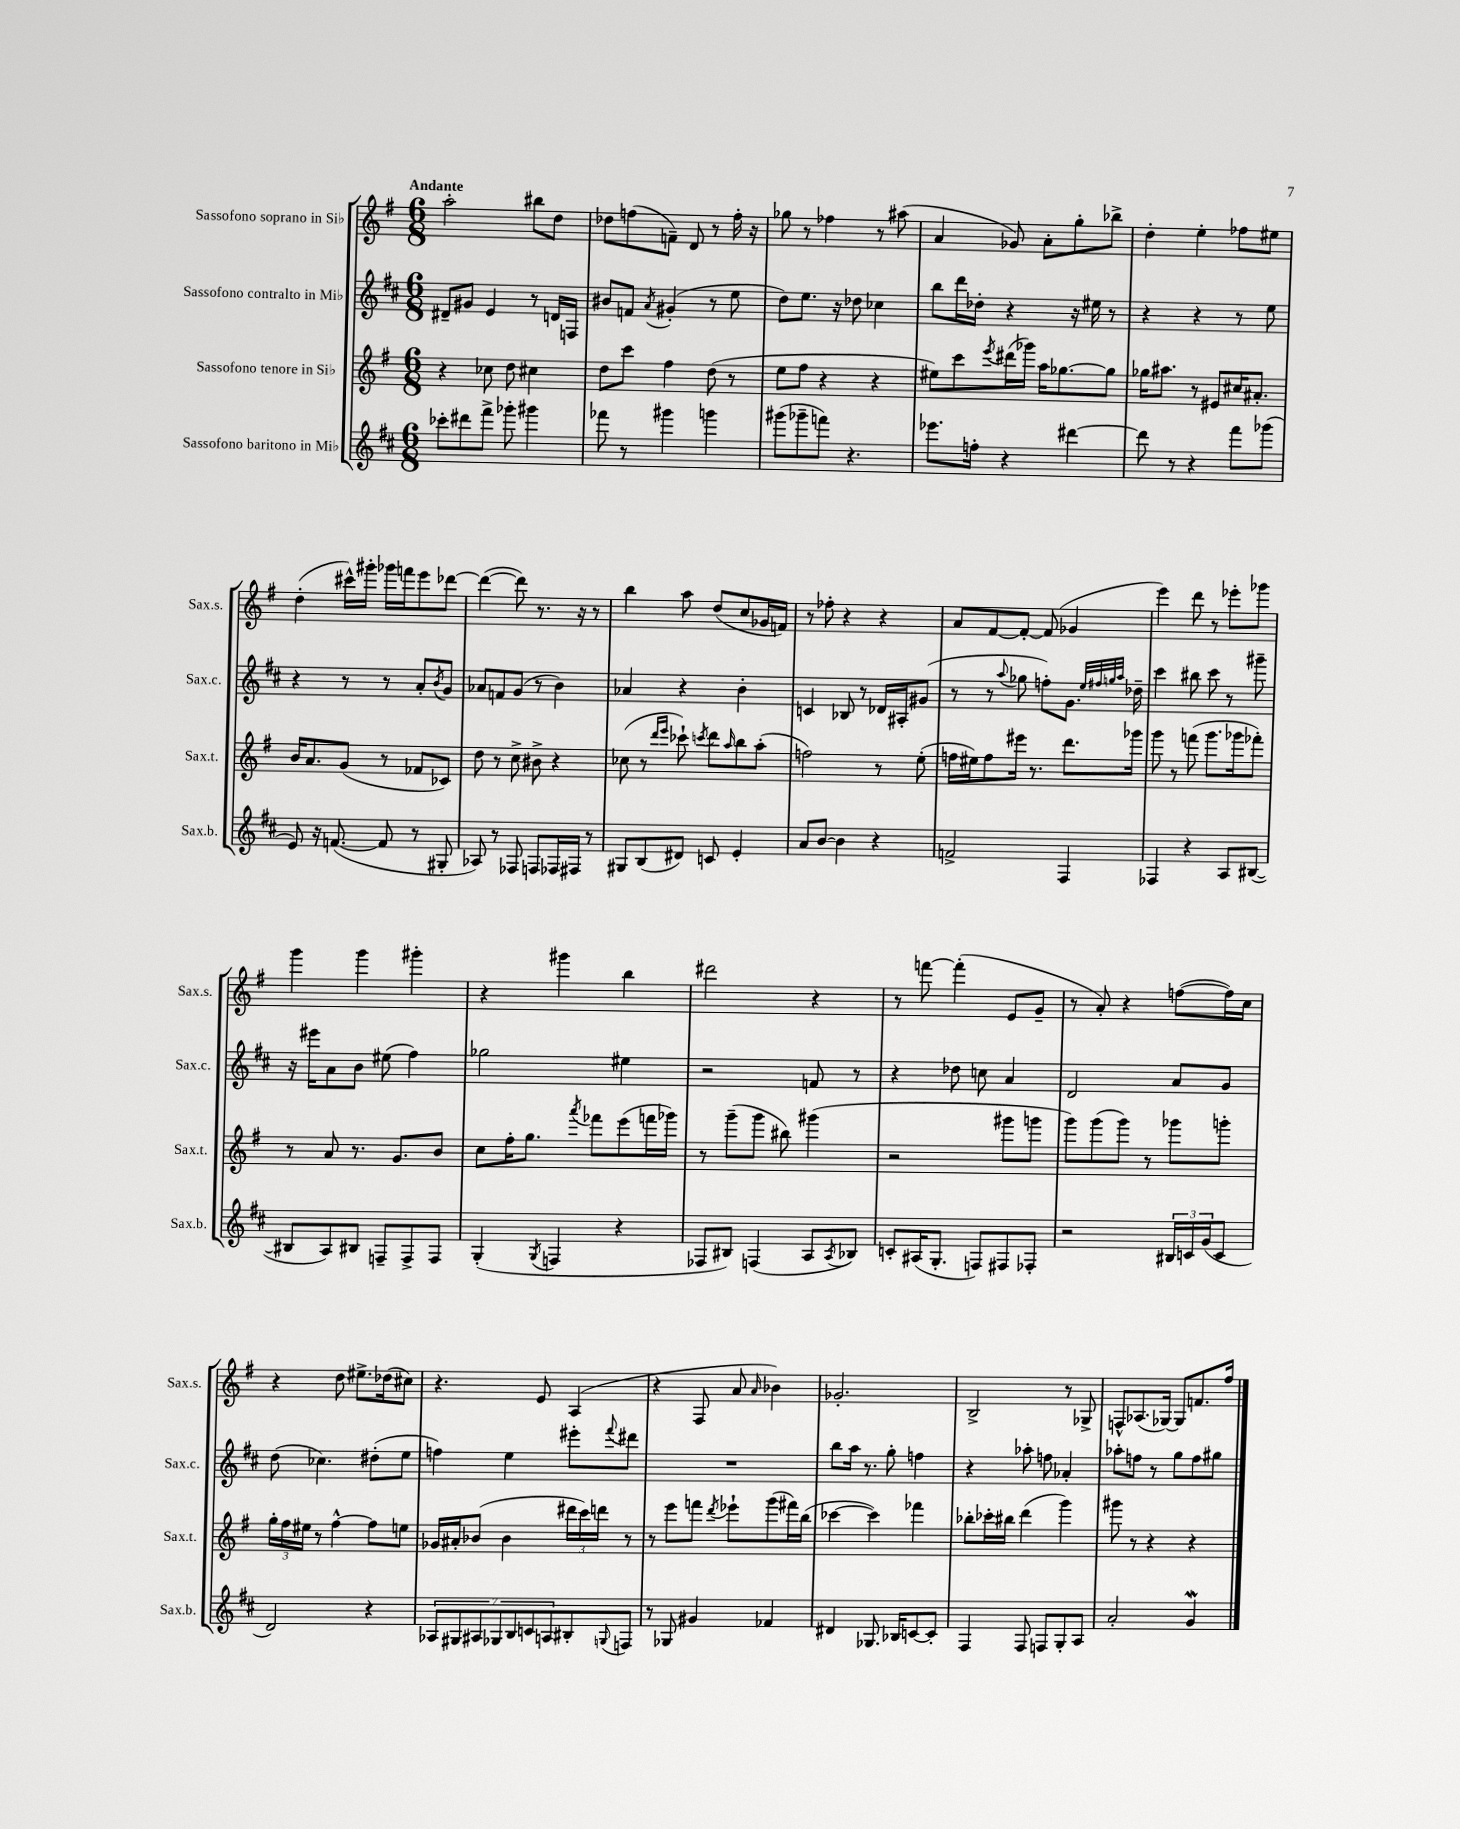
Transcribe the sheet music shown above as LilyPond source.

<<
\new StaffGroup <<
\new Staff = "s0" \with { instrumentName = "Sassofono soprano in Sib" shortInstrumentName = "Sax.s." } {
    \clef treble \key g \major \numericTimeSignature \time 6/8 \tempo "Andante"
    a''2-. bis''8 d''8 |
    des''8 f''8( f'8--) d'8 r8 f''16-. r16 |
    ges''8 r8 fes''4 r8 ais''8( |
    a'4 ges'8) a'8-. g''8-. bes''8-> |
    d''4-. e''4-. fes''8 eis''8 |
    d''4-.( cis'''16-^) gis'''16-. ges'''16 f'''16 e'''8 des'''8~ |
    des'''4~( des'''8) r8. r16 r8 |
    b''4 a''8 d''8( c''8 ges'16 f'16) |
    r8 fes''8-. r4 r4 |
    a'8 fis'8~ fis'8~-. fis'8( ges'4 |
    e'''4) d'''8 r8 ees'''8-. ges'''8 |
    g'''4 g'''4 gis'''4-. |
    r4 gis'''4 b''4 |
    dis'''2 r4 |
    r8 f'''8~ f'''4-.( e'8 g'8-- |
    r8 a'8-.) r4 f''8~( f''16) c''16 |
    r4 d''8 eis''8.-> des''16( cis''8) |
    r4. e'8 a4( |
    r4 fis8 a'8 \grace { a'16 } bes'4) |
    ges'2.-. |
    b2-> r8 ges8-> |
    f8-^ aes8.( ges16~) ges8 f'8. fis''16 \bar "|." |
}
\new Staff = "s1" \with { instrumentName = "Sassofono contralto in Mib" shortInstrumentName = "Sax.c." } {
    \clef treble \key d \major \numericTimeSignature \time 6/8
    dis'8-- gis'8 e'4 r8 d'16 f16 |
    bis'8 f'8 \acciaccatura { a'8 } gis'4-.( r8 e''8 |
    d''8) e''8. r16 des''8 ces''4 |
    b''8 d'''16 des''16-. r4 r16 eis''16 r8 |
    r4 r4 r8 e''8 |
    r4 r8 r8 a'8-. \acciaccatura { b'8 } g'8 |
    aes'8 f'8 g'8( r8 b'4) |
    aes'4 r4 b'4-. |
    c'4 bes8 r8 des'16 ais16-. gis'8( |
    r8 r8 \appoggiatura { a''8 } ges''8 f''8-.) g'8. \grace { e''32 fis''32 g''32 a''32 } des''16-- |
    cis'''4 bis''8 cis'''8 r8 gis'''8-- |
    r16 eis'''16 a'8 b'8 eis''8( fis''4) |
    ges''2 eis''4 |
    r2 f'8 r8 |
    r4 des''8 c''8 a'4 |
    d'2 a'8 g'8 |
    d''8( ces''4.) dis''8-.( e''8 |
    f''4) e''4 eis'''8-. \appoggiatura { fis'''8 } dis'''8 |
    R2. |
    b''8 a''16 r8. g''8-. f''4 |
    r4 aes''8-. f''8 aes'4-. |
    aes''8-. f''8 r8 g''8 f''8 gis''8 \bar "|." |
}
\new Staff = "s2" \with { instrumentName = "Sassofono tenore in Sib" shortInstrumentName = "Sax.t." } {
    \clef treble \key g \major \numericTimeSignature \time 6/8
    r4 ces''8 d''8 cis''4 |
    d''8 c'''8 fis''4 d''8( r8 |
    e''8 fis''8 r4 r4 |
    eis''8) c'''8 \acciaccatura { e'''8 } dis'''16( ges'''16) a''16 ges''8.~ ges''8 |
    ges''16 ais''8. r8 eis'8 cis''16 ais'8.-. |
    b'16 a'8. g'8( r8 fes'8 ces'8) |
    d''8 r8 c''8-> bis'8-> r4 |
    ces''8( r8 \grace { d'''16 e'''16 } ces'''8-!) \acciaccatura { c'''8 } d'''8 \grace { a''16 } b''8 a''8-.( |
    f''2) r8 e''8-.( |
    f''16 eis''16) f''8 eis'''16 r8. d'''8. ges'''16 |
    g'''8 r8 f'''8( g'''8. ges'''16 fes'''8-.) |
    r8 a'8 r8. g'8. b'8 |
    c''8 fis''16-. g''8. \acciaccatura { a'''8 } fes'''8 e'''8( f'''16 ges'''16) |
    r8 g'''8--( g'''8 bis''8) gis'''4( |
    r2 gis'''8 g'''8 |
    g'''8) g'''8( g'''8) r8 ges'''8 g'''8-. |
    \tuplet 3/2 { g''16-. fis''16 eis''16 } r8 fis''4~-^ fis''8 e''8 |
    ges'16 ais'16-. bes'8( bes'4 \tuplet 3/2 { dis'''16 c'''16) d'''16 } r8 |
    r8 e'''8 f'''8 \acciaccatura { d'''8 } ees'''8-! g'''8( fis'''16) b''16( |
    ces'''4~ ces'''4) fes'''4 |
    bes''8-. ces'''16-. bis''16 d'''4( g'''4) |
    gis'''8 r8 r4 r4 \bar "|." |
}
\new Staff = "s3" \with { instrumentName = "Sassofono baritono in Mib" shortInstrumentName = "Sax.b." } {
    \clef treble \key d \major \numericTimeSignature \time 6/8
    ces'''8-. dis'''8 fis'''8-> ges'''8-. gis'''4 |
    fes'''8 r8 gis'''4 g'''4 |
    gis'''8( ges'''8-- f'''8) r4. |
    ees'''8. f''16-. r4 dis'''4~ |
    dis'''8 r8 r4 fis'''8 ges'''8( |
    e'8) r16 f'8.~( f'8 r8 gis8-. |
    aes8) r8 fes8 f8 fes16 fis16 r8 |
    gis8 b8( dis'8) c'8 e'4-. |
    a'8 b'8~ b'4 r4 |
    f'2-> fis4 |
    fes4 r4 a8 bis8~( |
    bis8 a8) bis8 f8-- f8-> f8 |
    g4-.( \acciaccatura { g8 } f4 r4 |
    fes8 bis8) f4( a8 \acciaccatura { a8 } bes8) |
    c'8-. ais16( g8.-. f8) fis8 fes8-. |
    r2 \tuplet 3/2 { bis16 c'16 g'16( } c'8 |
    d'2) r4 |
    \tuplet 7/4 { aes8 gis8 ais8 ges8 b8 c'8 a8 } bis8-. \appoggiatura { g8 } f8 |
    r8 ges8 gis'4 fes'4 |
    dis'4 ges8. bes16 c'8~ c'8-. |
    fis4 fis8 f8 g8-. a8 |
    a'2-. g'4\mordent \bar "|." |
}
>>
>>
\layout { \context { \Score \remove "Bar_number_engraver" } }
